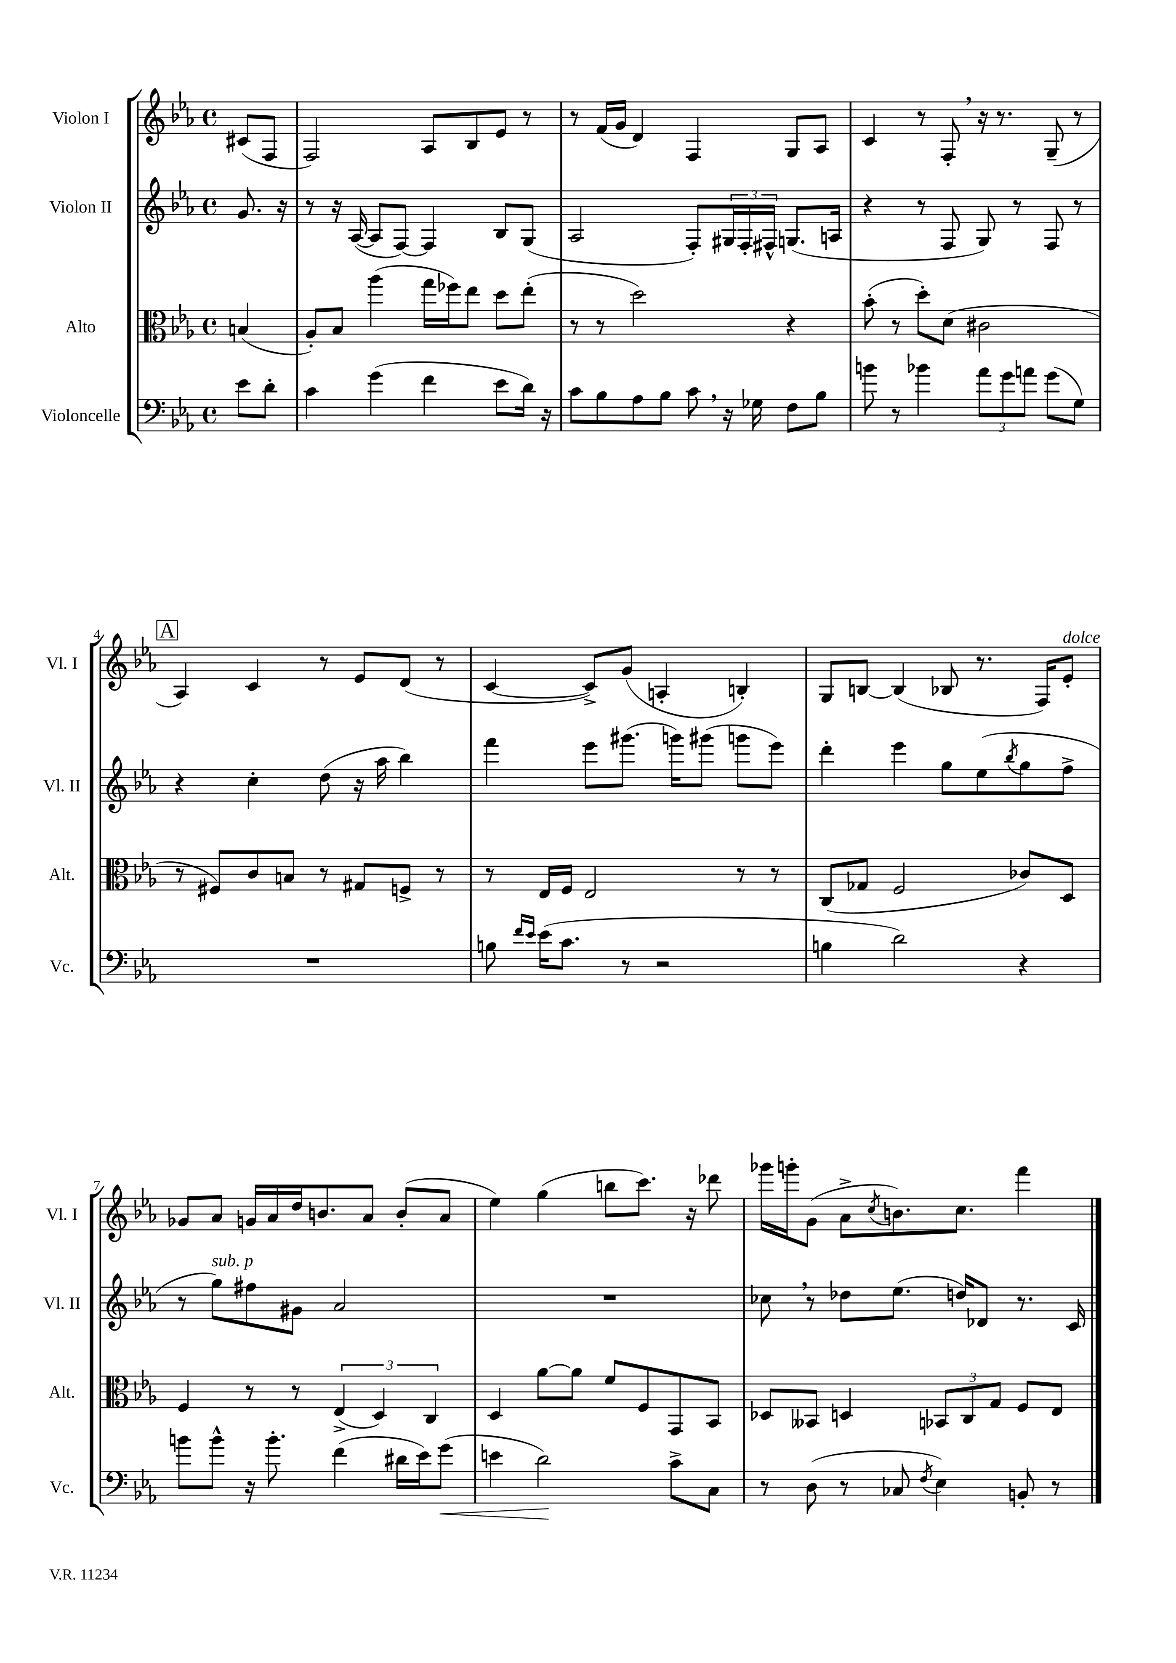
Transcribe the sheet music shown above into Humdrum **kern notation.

**kern	**kern	**kern	**kern
*staff4	*staff3	*staff2	*staff1
*clefF4	*clefC3	*clefG2	*clefG2
*k[b-e-a-]	*k[b-e-a-]	*k[b-e-a-]	*k[b-e-a-]
*M4/4	*M4/4	*M4/4	*M4/4
*met(c)	*met(c)	*met(c)	*met(c)
8e-\L	(4B/	8.g/	(8c#/L
8d'\J	.	.	8F/J
.	.	16r	.
=	=	=	=
4c\	8A-'/L)	8r	2F/)
.	8B-/J	16r	.
.	.	([16A-/	.
(4g\	(4aa-\	8A-/]L	.
.	.	[8F/J)	.
4f\	16gg\LL	4F/]	8A-/L
.	16ff-\J)	.	.
.	8ee-\J	.	8B-/
8e-\L	8dd\L	8B-/L	8e-/J
16d\Jk)	(8ee-'\J	(8G/J	8r
16r	.	.	.
=	=	=	=
8c\L	8r	2A-/	8r
8B-\	8r	.	(16f/LL
.	.	.	16g/JJ
8A-\	2dd\)	.	4d/)
8B-\J	.	.	.
8c\	.	8F'/L)	4F/
16r	.	24G#/L	.
.	.	24F'/	.
16G-\	.	.	.
.	.	24F#^^/JJ	.
8F\L	4r	(8.G/L	8G/L
8B-\J	.	.	8A-/J
.	.	16A/Jk	.
=	=	=	=
8b\	(8b-'\	4r	4c/
8r	8r	.	.
4b-\	8dd'\L)	8r	8r
.	(8d\J	8F/	8F'/
12a-\L	2c#\	8G/)	16r
.	.	.	8.r
12g\	.	.	.
.	.	8r	.
12a\J	.	.	.
(8g\L	.	8F/	(8G~/
8G\J)	.	8r	8r
=	=	=	=
1r	8r	4r	4A-/)
.	8F#/L)	.	.
.	8c/	4cc'\	4c/
.	8B/J	.	.
.	8r	(8dd\	8r
.	8G#/L	16r	8e-/L
.	.	16aa-\	.
.	8F^/J	4bb-\)	(8d/J
.	8r	.	8r
=	=	=	=
8B\	8r	4fff\	[4c/
16qqf/LL	.	.	.
16qqe-/JJ	.	.	.
(16e-\LK	16E-/LL	.	.
8.c\J	16F/JJ	.	.
.	2E-/	8eee-\L	8c^/]L)
8r	.	(8.ggg#\J	(8g/J
2r	.	.	4A'/
.	.	16ggg\LK)	.
.	.	(8ggg#\J	.
.	8r	8ggg\L	4B'/)
.	8r	8eee-\J)	.
=	=	=	=
4B\	(8C/L	4ddd'\	8G/L
.	8G-/J	.	[8B/J
2d\)	2F/	4eee-\	(4B/]
.	.	8gg\L	8B-/
.	.	(8ee-\	8.r
.	.	8qbb-/	.
4r	8c-/L)	8gg\	.
.	.	.	16F/LK)
.	8D/J	8ff^\J	8e-'/J
=	=	=	=
8b\L	4F/	8r	8g-/L
8b^^\J	.	8gg\L)	8a-/J
16r	8r	8ff#\	16g/LL
8.b'\	.	.	16a-/
.	8r	8g#\J	16dd/J
.	.	.	8.b/
(4f\	(6E-^/	2a-/	.
.	.	.	8a-/J
.	6D/)	.	.
16d#\LL	.	.	(8b'/L
16e-\J)	.	.	.
.	6C/	.	.
(8g\J	.	.	8a-/J
=	=	=	=
4e\	4D/	1r	4ee-\)
2d\)	[8a-\L	.	(4gg\
.	8a-\]J	.	.
.	8f/L	.	8bb\L
.	8F/	.	8.ccc\J)
8c^\L	8GG/	.	.
.	.	.	16r
8C\J	8BB-/J	.	8ddd-\
=	=	=	=
8r	8D-/L	8cc-\	16ggg-\LL
.	.	.	16ggg'\J
(8D\	8BB--/J	8r	(8g\J
8r	4D/	8dd-\L	8a-^\L
.	.	.	8qcc/
8C-/	.	(8.ee-\J	8.b\)
8qF/	.	.	.
4E-\)	12BB-/L	.	.
.	.	16dd/LK)	8.cc\J
.	12C/	.	.
.	.	8d-/J	.
.	12G/J	.	.
8BB'/	8F/L	8.r	4fff\
8r	8E-/J	.	.
.	.	16c/	.
==	==	==	==
*-	*-	*-	*-
